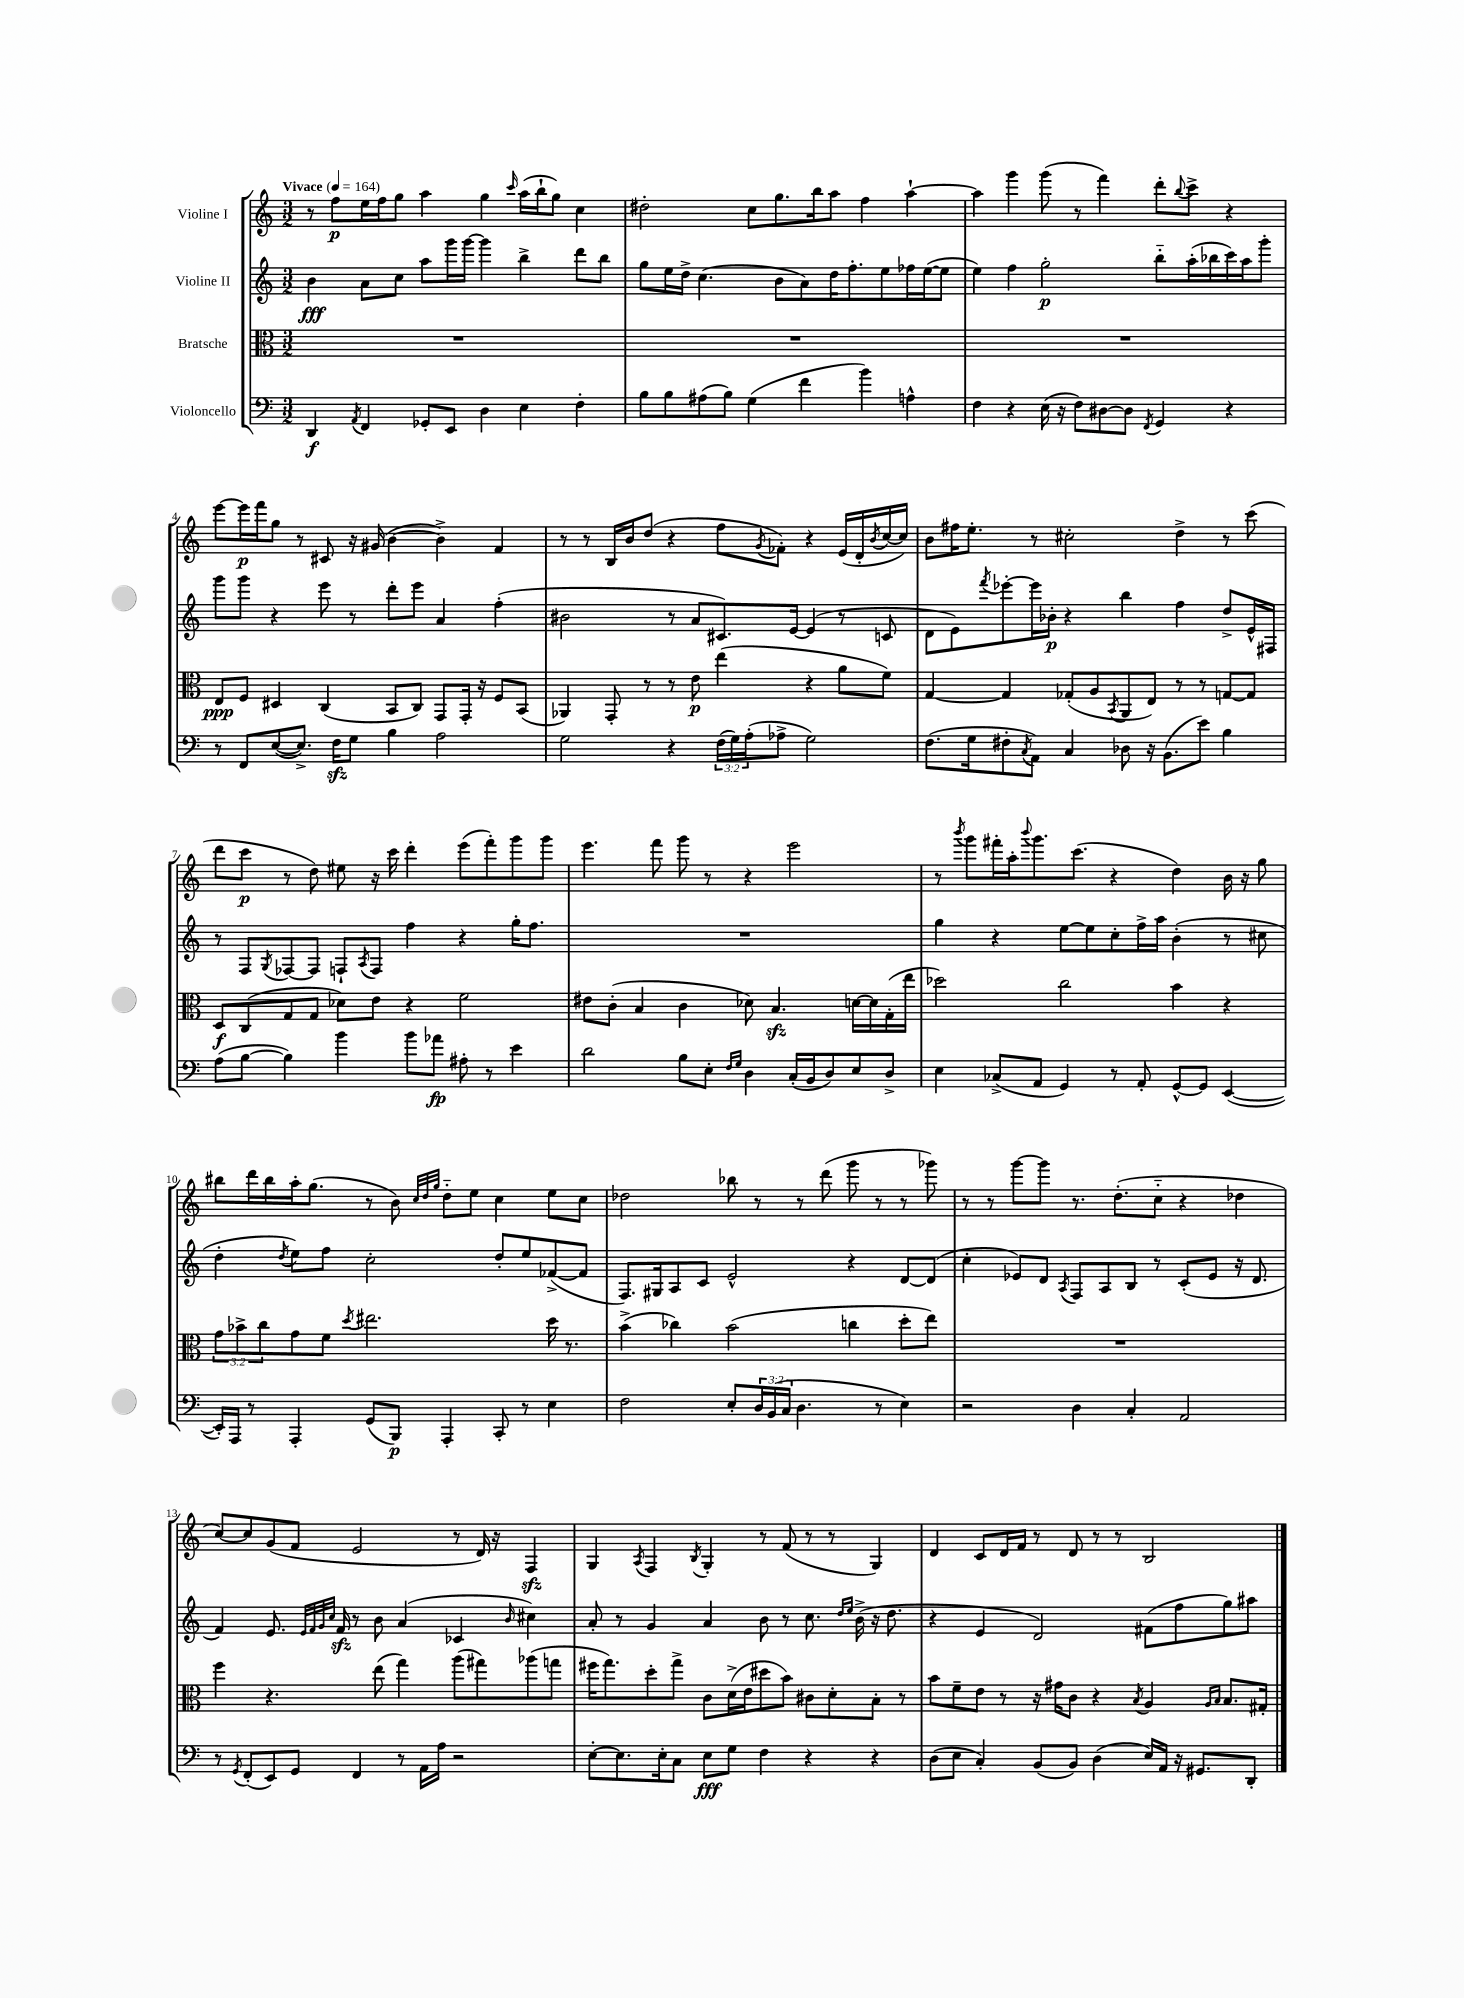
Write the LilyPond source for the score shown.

<<
\new StaffGroup <<
\new Staff = "s0" \with { instrumentName = "Violine I" } {
    \clef treble \key c \major \numericTimeSignature \time 3/2 \tempo "Vivace" 4 = 164
    r8 f''8\p e''16 f''16 g''8 a''4 g''4 \grace { c'''16 } a''16( b''16-! g''8) c''4 |
    dis''2-. c''8 g''8. b''16 a''8 f''4 a''4~-! |
    a''4 g'''4 g'''8( r8 f'''4) d'''8-. \appoggiatura { b''8 } c'''8-> r4 |
    e'''8~ e'''16\p f'''16 g''8 r8 cis'8 r16 gis'16( b'4~ b'4->) f'4 |
    r8 r8 b16 b'16 d''8( r4 f''8 \acciaccatura { g'8 } fes'8-.) r4 e'16( d'16-. \acciaccatura { b'8 } c''16~ c''16) |
    b'8 fis''16 e''8.-. r8 cis''2-. d''4-> r8 c'''8( |
    d'''8 c'''8\p r8 d''8) eis''8 r16 c'''16 d'''4-. e'''8( f'''8-.) g'''8 g'''8 |
    e'''4. f'''8 g'''8 r8 r4 e'''2 |
    r8 \acciaccatura { b'''8 } g'''8 fis'''16-. a''16-. \appoggiatura { b'''8 } g'''8. c'''8.( r4 d''4) b'16 r16 g''8 |
    bis''8 d'''16 bis''16 a''16-. g''8.( r8 b'8) \grace { c''32 d''32 g''32 } d''8-_ e''8 c''4 e''8 c''8 |
    des''2 bes''8 r8 r8 d'''8( g'''8 r8 r8 ges'''8) |
    r8 r8 g'''8~ g'''8 r8. d''8.-.( c''8-_ r4 des''4 |
    c''8~) c''8 g'8( f'8 e'2 r8 d'16) r16 f4\sfz |
    g4 \acciaccatura { a8 } f4 \acciaccatura { b8 } g4-. r8 f'8( r8 r8 g4) |
    d'4 c'8 d'16 f'16 r8 d'8 r8 r8 b2 \bar "|." |
}
\new Staff = "s1" \with { instrumentName = "Violine II" } {
    \clef treble \key c \major \numericTimeSignature \time 3/2
    b'4\fff a'8 c''8 a''8 g'''16 g'''16~ g'''4 b''4-> d'''8 b''8 |
    g''8 e''16 d''16-> c''4.( b'8 a'8) d''16 f''8.-. e''8 fes''16 e''16~( e''8 |
    e''4) f''4 g''2-.\p b''8-_ a''16-.( bes''16 c'''16) a''16 g'''8-. |
    g'''8 g'''8 r4 e'''8 r8 d'''8-. e'''8 a'4 f''4-.( |
    bis'2 r8 a'8 cis'8.) e'16~ e'4( r8 c'8 |
    d'8 e'8) \acciaccatura { f'''8 } ees'''8~-. ees'''16 bes'16-.\p r4 b''4 f''4 d''8-> e'16-^ fis16 |
    r8 f8 \acciaccatura { g8 } fes8~ fes8 f8-! \acciaccatura { a8 } f8 f''4 r4 g''16-. f''8. |
    R1. |
    g''4 r4 e''8~ e''8 c''8-. f''16-> a''16 b'4-.( r8 cis''8 |
    d''4-. \acciaccatura { d''8 } e''8) f''8 c''2-. d''8-. e''8 fes'8~->( fes'8 |
    f8.) gis16 a8 c'8 e'2-^ r4 d'8~ d'8( |
    c''4-. ees'8) d'8 \acciaccatura { a8 } f8 a8 b8 r8 c'8-.( ees'8 r16 d'8. |
    f'4) e'8. \grace { e'32 f'32 g'32 c''32 } f'16\sfz r8 b'8 a'4( ces'4 \grace { b'16 } cis''4) |
    a'8-. r8 g'4 a'4 b'8 r8 c''8. \grace { d''16 e''16 } b'16->( r16 d''8. |
    r4 e'4 d'2) fis'8( f''8 g''8) ais''8 \bar "|." |
}
\new Staff = "s2" \with { instrumentName = "Bratsche" } {
    \clef alto \key c \major \numericTimeSignature \time 3/2 \override Staff.TupletNumber.text = #tuplet-number::calc-fraction-text
    R1. |
    R1. |
    R1. |
    e8\ppp f8 dis4 c4( b,8 c8) g,8 g,16-. r16 f8 b,8( |
    aes,4) g,8-. r8 r8 e'8\p e''4( r4 a'8 f'8) |
    g4~ g4 ges8-.( a8 \acciaccatura { b,8 } a,8 e8) r8 r8 g8~ g8 |
    d8\f c8( g8 g8 des'8) e'8 r4 f'2 |
    eis'8 c'8-.( b4 c'4 des'8) b4.\sfz d'16~ d'16 g16-.( e''16 |
    des''2) c''2 b'4 r4 |
    \tuplet 3/2 { g'8 bes'8-> c''8 } g'8 f'8 \acciaccatura { d''8 } eis''2. d''16 r8. |
    b'4->( ces''4) b'2( c''4 d''8-. e''8) |
    R1. |
    f''4 r4. e''8( g''4) a''8( gis''8) aes''8( g''8 |
    fis''16 g''8.) d''8-. g''8-> c'8 d'16->( e'16 dis''8 b'8) cis'8 d'8-. b8-. r8 |
    b'8 f'8-- e'8 r8 r16 gis'16 c'8 r4 \acciaccatura { b8 } a4 \grace { a16 b16 } b8. gis16-. \bar "|." |
}
\new Staff = "s3" \with { instrumentName = "Violoncello" } {
    \clef bass \key c \major \numericTimeSignature \time 3/2 \override Staff.TupletNumber.text = #tuplet-number::calc-fraction-text
    d,4\f \acciaccatura { a,8 } f,4 ges,8-. e,8 d4 e4 f4-. |
    b8 b8 ais8( b8) g4( f'4 b'4) a4-^ |
    f4 r4 e16( r16 f8) dis8~ dis8 \acciaccatura { f,8 } g,4 r4 |
    r8 f,8 e8~( e8.->) f16\sfz g8 b4 a2 |
    g2 r4 \tuplet 3/2 { f16( g16) a16-.( } aes8-> g2) |
    f8.( g16 fis8-. \acciaccatura { c8 } a,8) c4 des8 r16 b,8.( e'8) b4 |
    a8( b8~ b4) b'4 b'8 aes'8\fp ais8-. r8 e'4 |
    d'2 b8 e8-. \grace { f16 g16 } d4 c16-.( b,16 d8) e8 d8-> |
    e4 ces8->( a,8 g,4) r8 a,8-. g,8~-^ g,8 e,4~( |
    e,16-.) a,,16 r8 a,,4-. g,8( b,,8\p) a,,4-. c,8-. r8 e4 |
    f2 e8-. \tuplet 3/2 { d16 b,16( c16 } d4. r8 e4) |
    r2 d4 c4-. a,2 |
    r8 \acciaccatura { g,8 } f,8-.( e,8) g,8 f,4 r8 a,16 a16 r2 |
    e8~-. e8. e16-. c8 e8\fff g8 f4 r4 r4 |
    d8( e8 c4-.) b,8( b,8) d4( e16) a,16 r16 gis,8. d,8-. \bar "|." |
}
>>
>>
